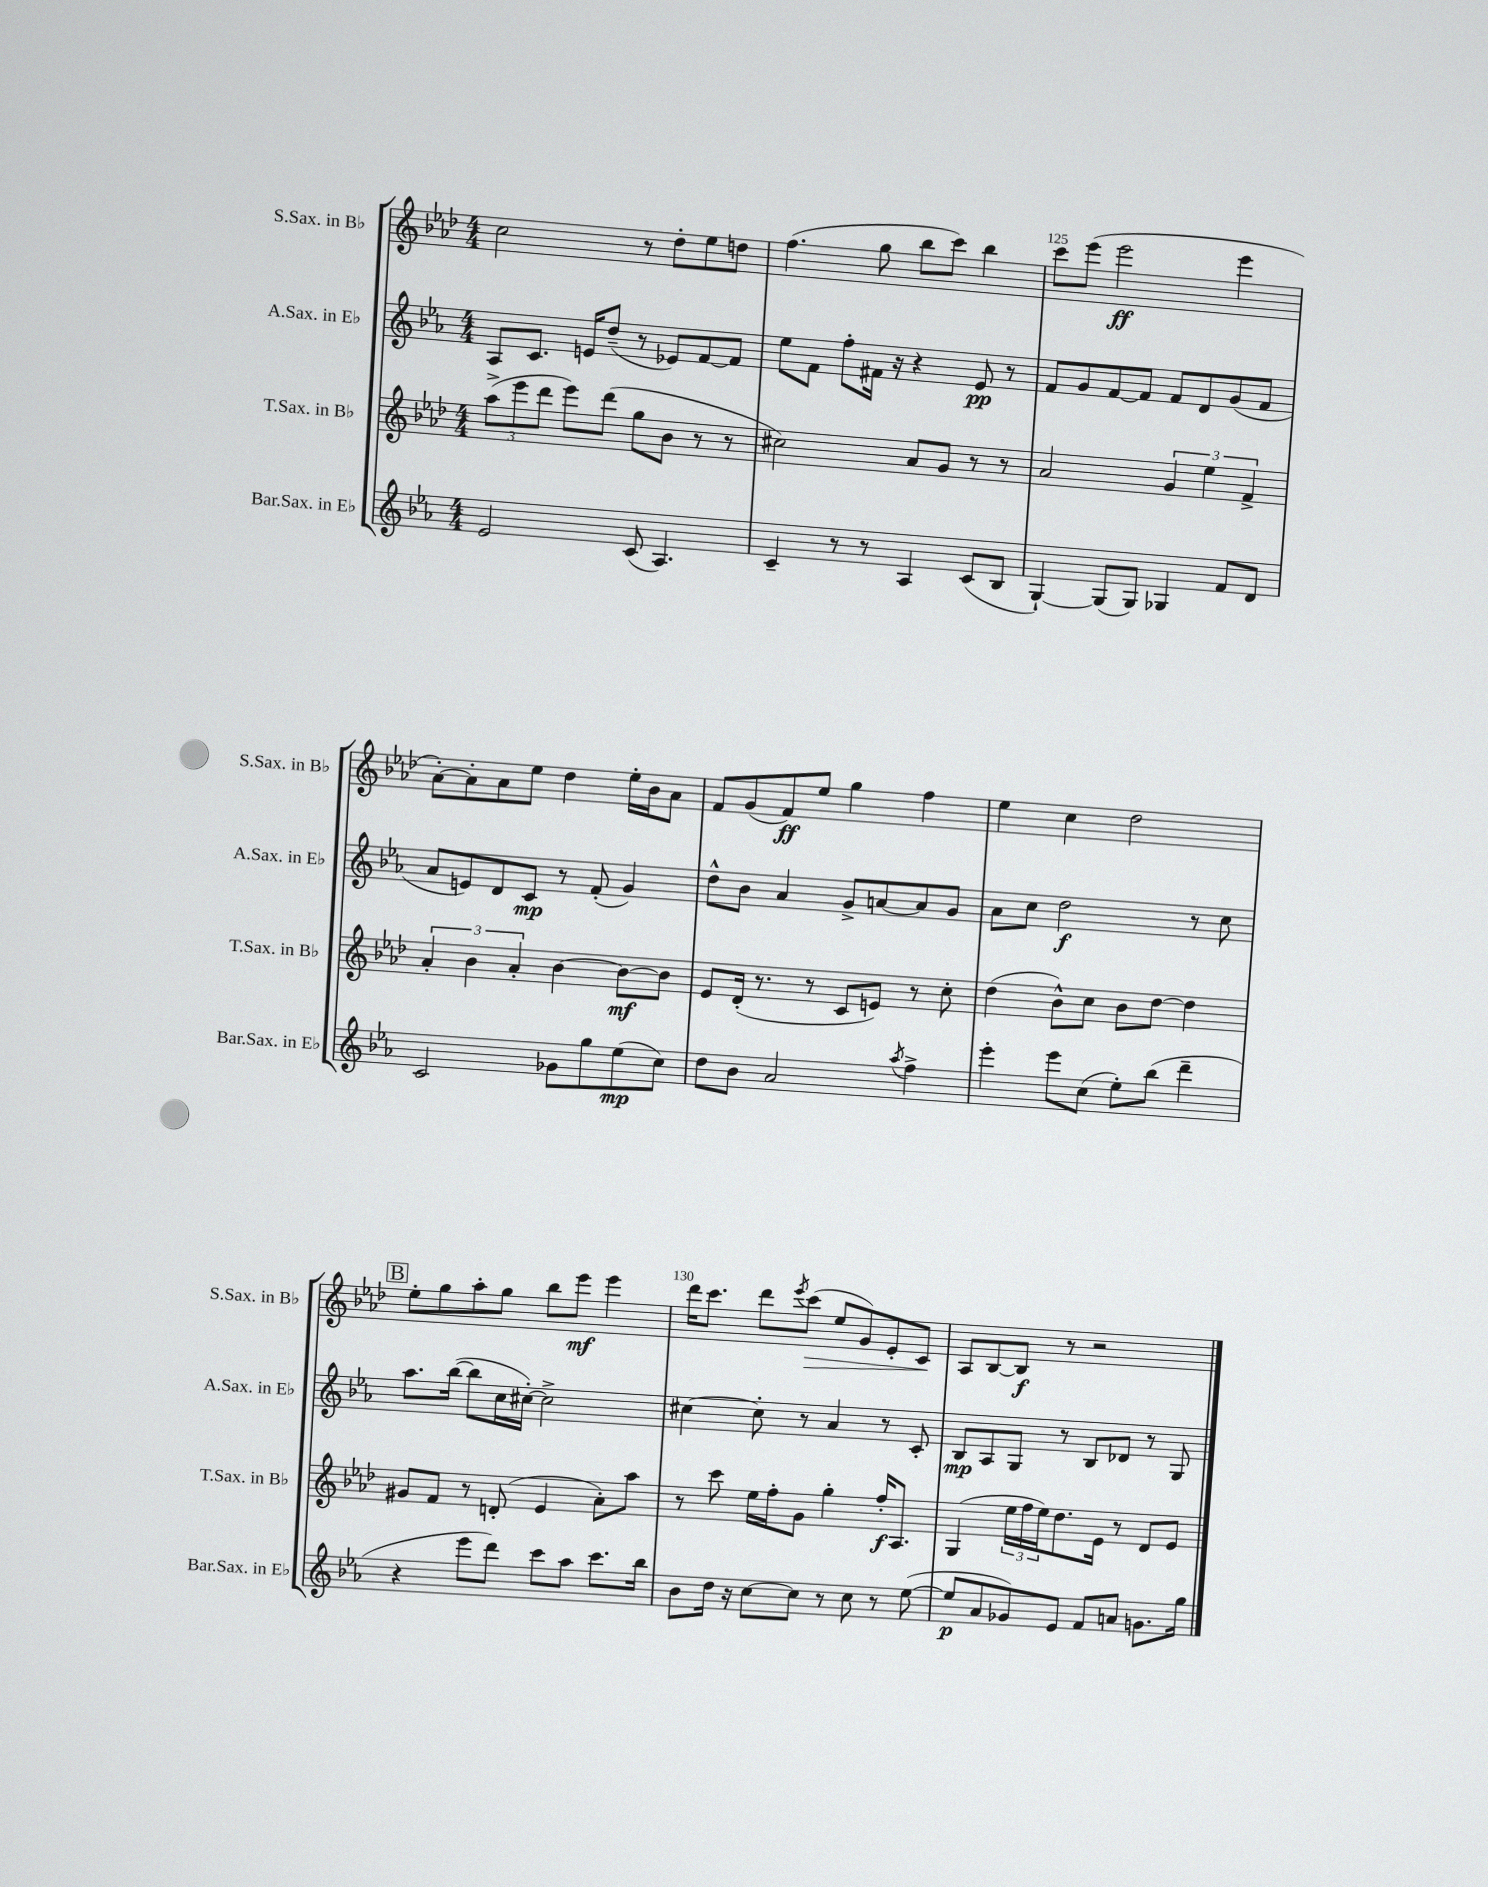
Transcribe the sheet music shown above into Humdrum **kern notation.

**kern	**kern	**kern	**kern
*staff4	*staff3	*staff2	*staff1
*clefG2	*clefG2	*clefG2	*clefG2
*k[b-e-a-]	*k[b-e-a-d-]	*k[b-e-a-]	*k[b-e-a-d-]
*M4/4	*M4/4	*M4/4	*M4/4
2e-	(12aa-^	8A-	2cc
.	12eee-	.	.
.	.	8.c	.
.	12ddd-	.	.
.	8eee-)	.	.
.	.	16e	.
.	(8ddd-	(8dd~	.
(8c	8gg	8r	8r
4.A-)	8b-	8e-)	8dd-'
.	8r	[8f	8ee-
.	8r	8f]	8dd
=	=	=	=
4c~	2cc#)	8ee-	(4.ff
.	.	8f	.
8r	.	8ff'	.
8r	.	16f#	8gg
.	.	16r	.
4A-	8a-	4r	8bb-
.	8g	.	8ccc)
(8c	8r	8e-	4bb-
8B-	8r	8r	.
=	=	=	=
[4G`)	2a-	8f	8ccc
.	.	8g	(8eee-
(8G]	.	[8f	2eee-
8G)	.	8f]	.
4G-	6g	8f	.
.	.	8d	.
.	6ee-	.	.
8f	.	(8g	4eee-
.	6f^	.	.
8d	.	8f	.
=	=	=	=
2c	6a-'	8a-	[8a-')
.	.	8e)	8a-']
.	6b-	.	.
.	.	8d	8a-
.	6a-'	.	.
.	.	8c	8ee-
8g-	[4b-	8r	4dd-
8gg	.	(8f'	.
(8ee-	8b-_	4g)	16ee-'
.	.	.	16b-
8cc)	8b-]	.	8a-
=	=	=	=
8dd	8e-	8dd^^	8f
8b-	(16d-'	8b-	(8g
.	8.r	.	.
2a-	.	4a-	8f)
.	8r	.	8ee-
.	8c	8g^	4gg
.	8e)	[8a	.
8qaa-	.	.	.
4ff^	8r	8a]	4ff
.	8cc'	8g	.
=	=	=	=
4eee-'	(4dd-	8a-	4ee-
.	.	8cc	.
8eee-	8b-^^)	2dd	4cc
(8cc	8cc	.	.
8ee-')	8b-	.	2dd-
(8bb-	[8dd-	.	.
4ddd~	4dd-]	8r	.
.	.	8cc	.
=	=	=	=
4r	8g#	8.aa-	8ee-'
.	8f	.	8gg
.	.	([16bb-	.
8eee-	8r	8bb-]	8aa-'
8ddd)	(8d'	16cc	8gg
.	.	[16cc#')	.
8ccc	4e-	2cc#^]	8bb-
8aa-	.	.	8eee-
8.ccc	8a-')	.	4eee-
.	8aa-	.	.
16bb-	.	.	.
=	=	=	=
8b-	8r	[4cc#	16ddd-
.	.	.	8.ccc
16dd	8ccc	.	.
16r	.	.	.
[8cc	16ee-	8cc#']	8ddd-
.	16ff'	.	.
.	.	.	8qeee-
8cc]	8g	8r	(8ccc
8r	4gg'	4a-	8ee-
8cc	.	.	8g)
8r	16ff'	8r	8e-'
.	8.A-	.	.
([8ee-	.	8c'	8c
=	=	=	=
8ee-]	(4G	8B-	8A-
8a-	.	8A-	[8B-
8g-)	24ee-	8G	8B-]
.	24ff	.	.
.	24ee-)	.	.
8e-	8.dd-	8r	8r
8f	.	8B-	2r
.	16e-	.	.
8a	8r	8d-	.
8.g	8d-	8r	.
.	8e-	8G	.
16gg	.	.	.
==	==	==	==
*-	*-	*-	*-
